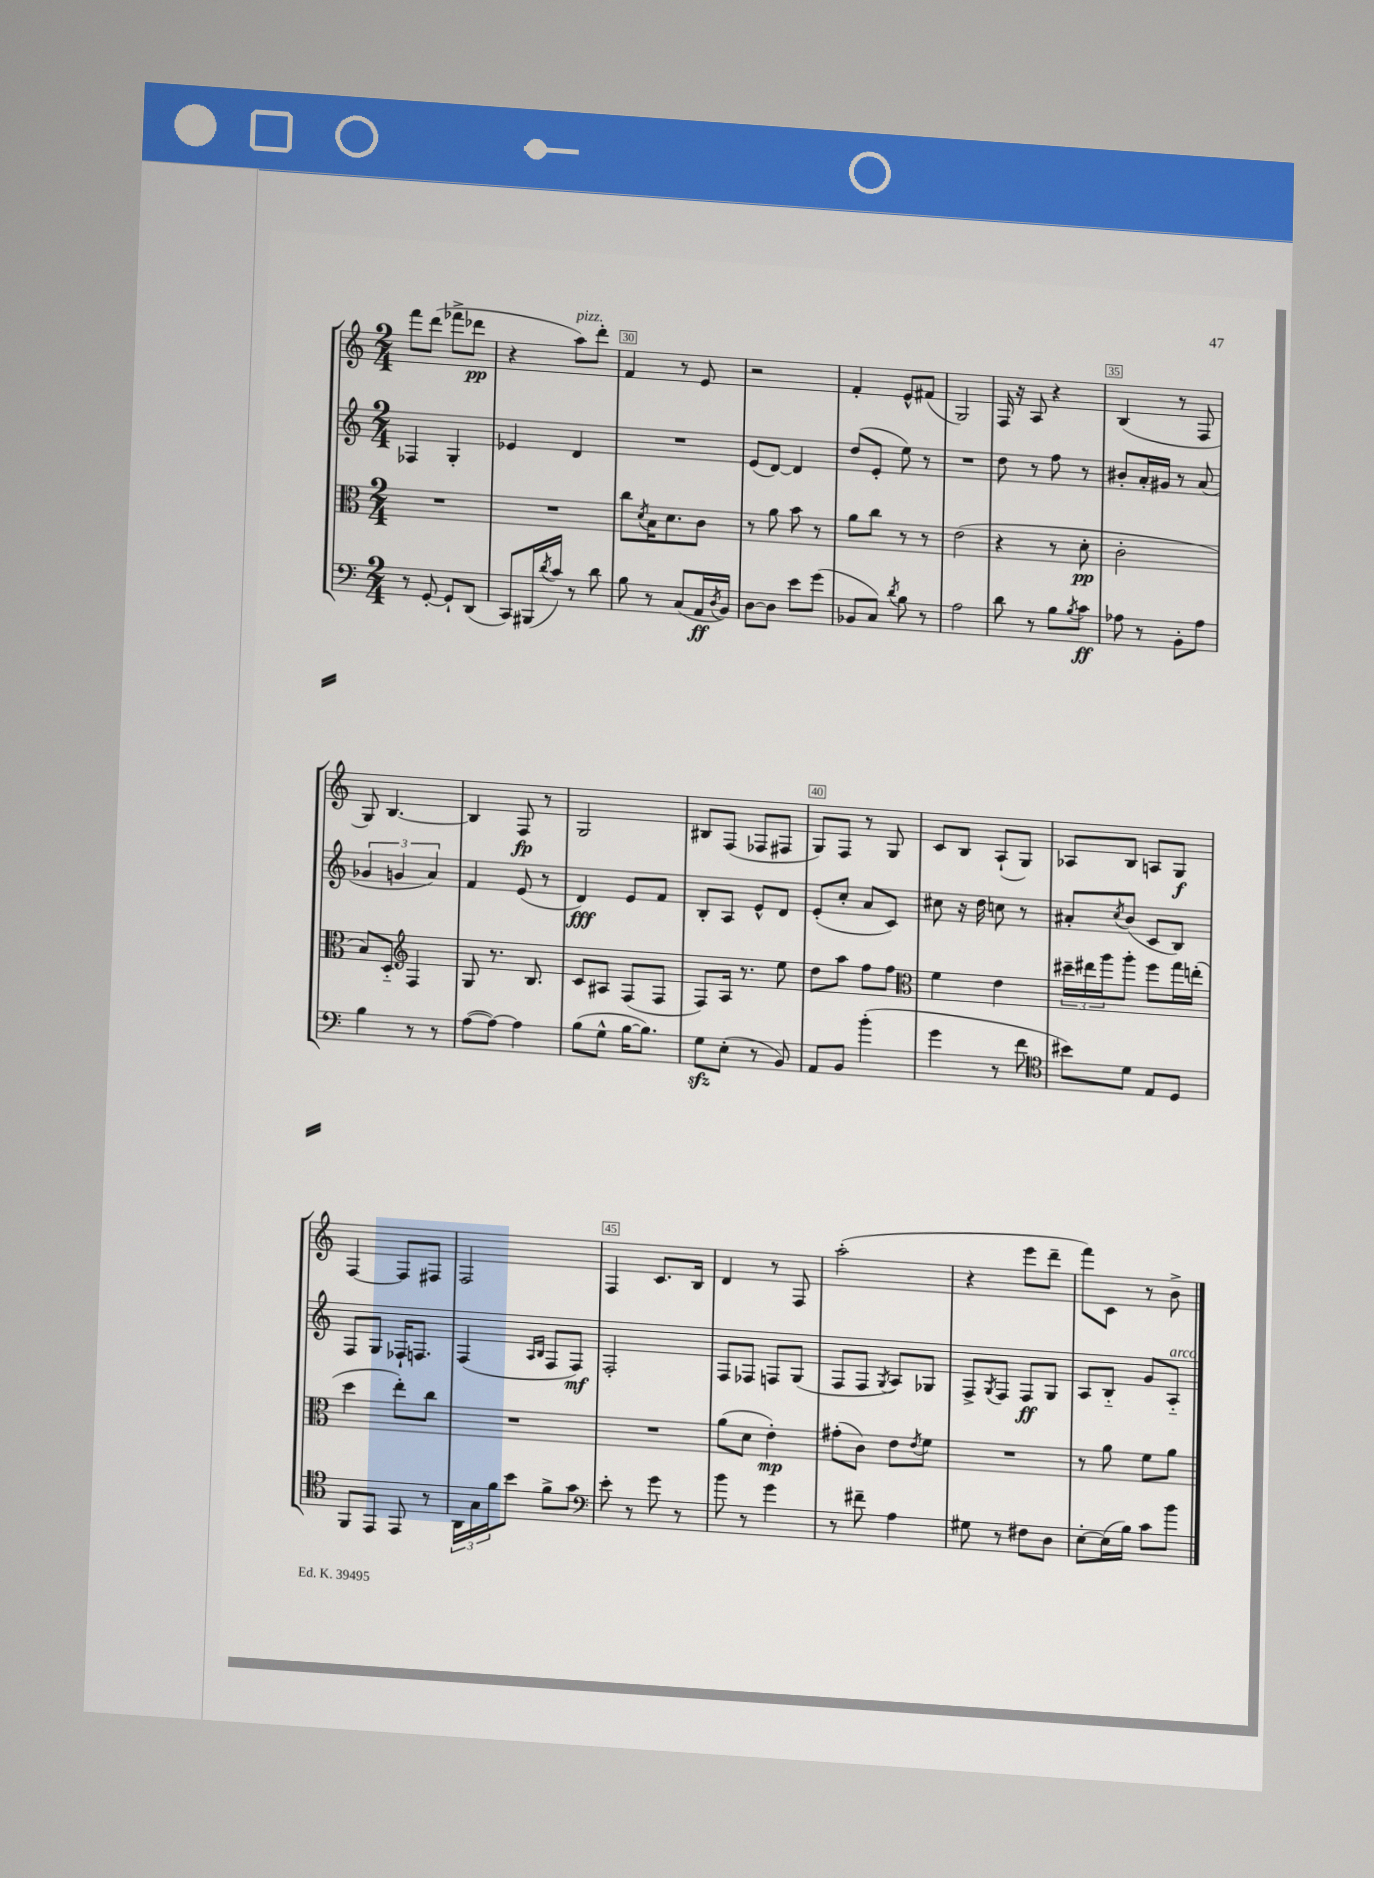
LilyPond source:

<<
\new StaffGroup <<
\new Staff = "s0" {
    \clef treble \key c \major \numericTimeSignature \time 2/4
    f'''8 d'''8( fes'''8-> des'''8\pp |
    r4 a''8^\markup { \italic "pizz." }) d'''8-. |
    f'4 r8 e'8 |
    r2 |
    f'4-. e'8-^ fis'8( |
    g2) |
    f16 r16 a8 r4 |
    b4( r8 f8 |
    g8) b4.~ |
    b4 f8\fp r8 |
    g2 |
    bis8 f8( fes8 fis8 |
    g8) f8 r8 g8 |
    c'8 b8 a8-!( g8) |
    aes8 b8 a8 g8\f |
    f4~ f8 fis8 |
    f2 |
    f4 c'8. b16 |
    d'4 r8 f8 |
    a''2-.( |
    r4 e'''8 d'''8-- |
    f'''8) c'8 r8 b'8-> \bar "|." |
}
\new Staff = "s1" {
    \clef treble \key c \major \numericTimeSignature \time 2/4
    fes4 g4-. |
    ees'4 d'4 |
    R2 |
    e'8( d'8~) d'4 |
    d''8( e'8-. e''8) r8 |
    R2 |
    d''8 r8 f''8 r8 |
    bis'8-. a'16-. gis'16 r8 a'8( |
    \tuplet 3/2 { ges'4 g'4 a'4) } |
    f'4 e'8( r8 |
    d'4\fff) e'8 f'8 |
    b8-. a8 e'8-^ d'8 |
    e'8-.( c''8-. a'8 c'8) |
    cis''8 r16 d''16 c''8 r8 |
    ais'8-. \acciaccatura { c''8 } b'8( c'8 b8) |
    f8 g8 fes16-! f8. |
    f4( \grace { a16 b16 } f8 f8\mf) |
    f2-. |
    f8 fes8 f8 g8( |
    f8 f8 \acciaccatura { g8 } a8) ges8 |
    f8-> \acciaccatura { g8 } f8 f8\ff g8 |
    a8 b8-_ g'8 a8-_^\markup { \italic "arco" } \bar "|." |
}
\new Staff = "s2" {
    \clef alto \key c \major \numericTimeSignature \time 2/4
    R2 |
    R2 |
    c''8 \acciaccatura { d'8 } b16 d'8. c'8 |
    r8 a'8 b'8 r8 |
    a'8 c''8 r8 r8 |
    e'2( |
    r4 r8 d'8-.\pp |
    c'2-. |
    b8) d8-_ \clef treble f4 |
    g8 r8. b8. |
    c'8 ais8 f8( f8 |
    f8) a16 r8. e''8 |
    d''8 a''8 f''8 f''8 |
    \clef alto f'4 e'4 |
    \tuplet 3/2 { dis''16-- eis''16 a''16 } a''8-. f''8 g''16 e''16-.( |
    d''4 e''8-.) c''8 |
    R2 |
    R2 |
    a'8( d'8 e'4-.\mp) |
    gis'8-.( c'8) e'8 \acciaccatura { e'8 } f'8 |
    R2 |
    r8 a'8 f'8 a'8 \bar "|." |
}
\new Staff = "s3" {
    \clef bass \key c \major \numericTimeSignature \time 2/4
    r8 g,8~-. g,8-! d,8( |
    c,8) bis,,16( \acciaccatura { d'8 } c'16) r8 d'8 |
    b8 r8 c8( a,16\ff \acciaccatura { d8 } b,16) |
    d8~ d8 e'8 g'8( |
    bes,8 c8) \acciaccatura { d'8 } b8 r8 |
    a2 |
    d'8 r8 b8 \acciaccatura { b8 } c'8\ff |
    aes8 r8 b,8-. aes8 |
    b4 r8 r8 |
    a8~( a8~) a4 |
    b8( g8-^ b16~ b8.) |
    g8\sfz e8-.( r8 b,8) |
    a,8 b,8 b'4-.( |
    g'4 r8 f'8 |
    \clef tenor bis'8) d'8 e8 d8 |
    f,8 e,8 e,8 r8 |
    \tuplet 3/2 { a,16 g16 f'16 } b'8 f'8-> g'8 |
    \clef bass e'8-. r8 g'8 r8 |
    b'8 r8 g'4 |
    r8 fis'8-- a4 |
    gis8 r8 fis8 d8 |
    e8~-. e16( b16) c'8 b'8 \bar "|." |
}
>>
>>
\layout { \context { \Score currentBarNumber = #28 \override BarNumber.break-visibility = ##(#f #t #t) barNumberVisibility = #(every-nth-bar-number-visible 5) \override BarNumber.stencil = #(make-stencil-boxer 0.1 0.3 ly:text-interface::print) } }
